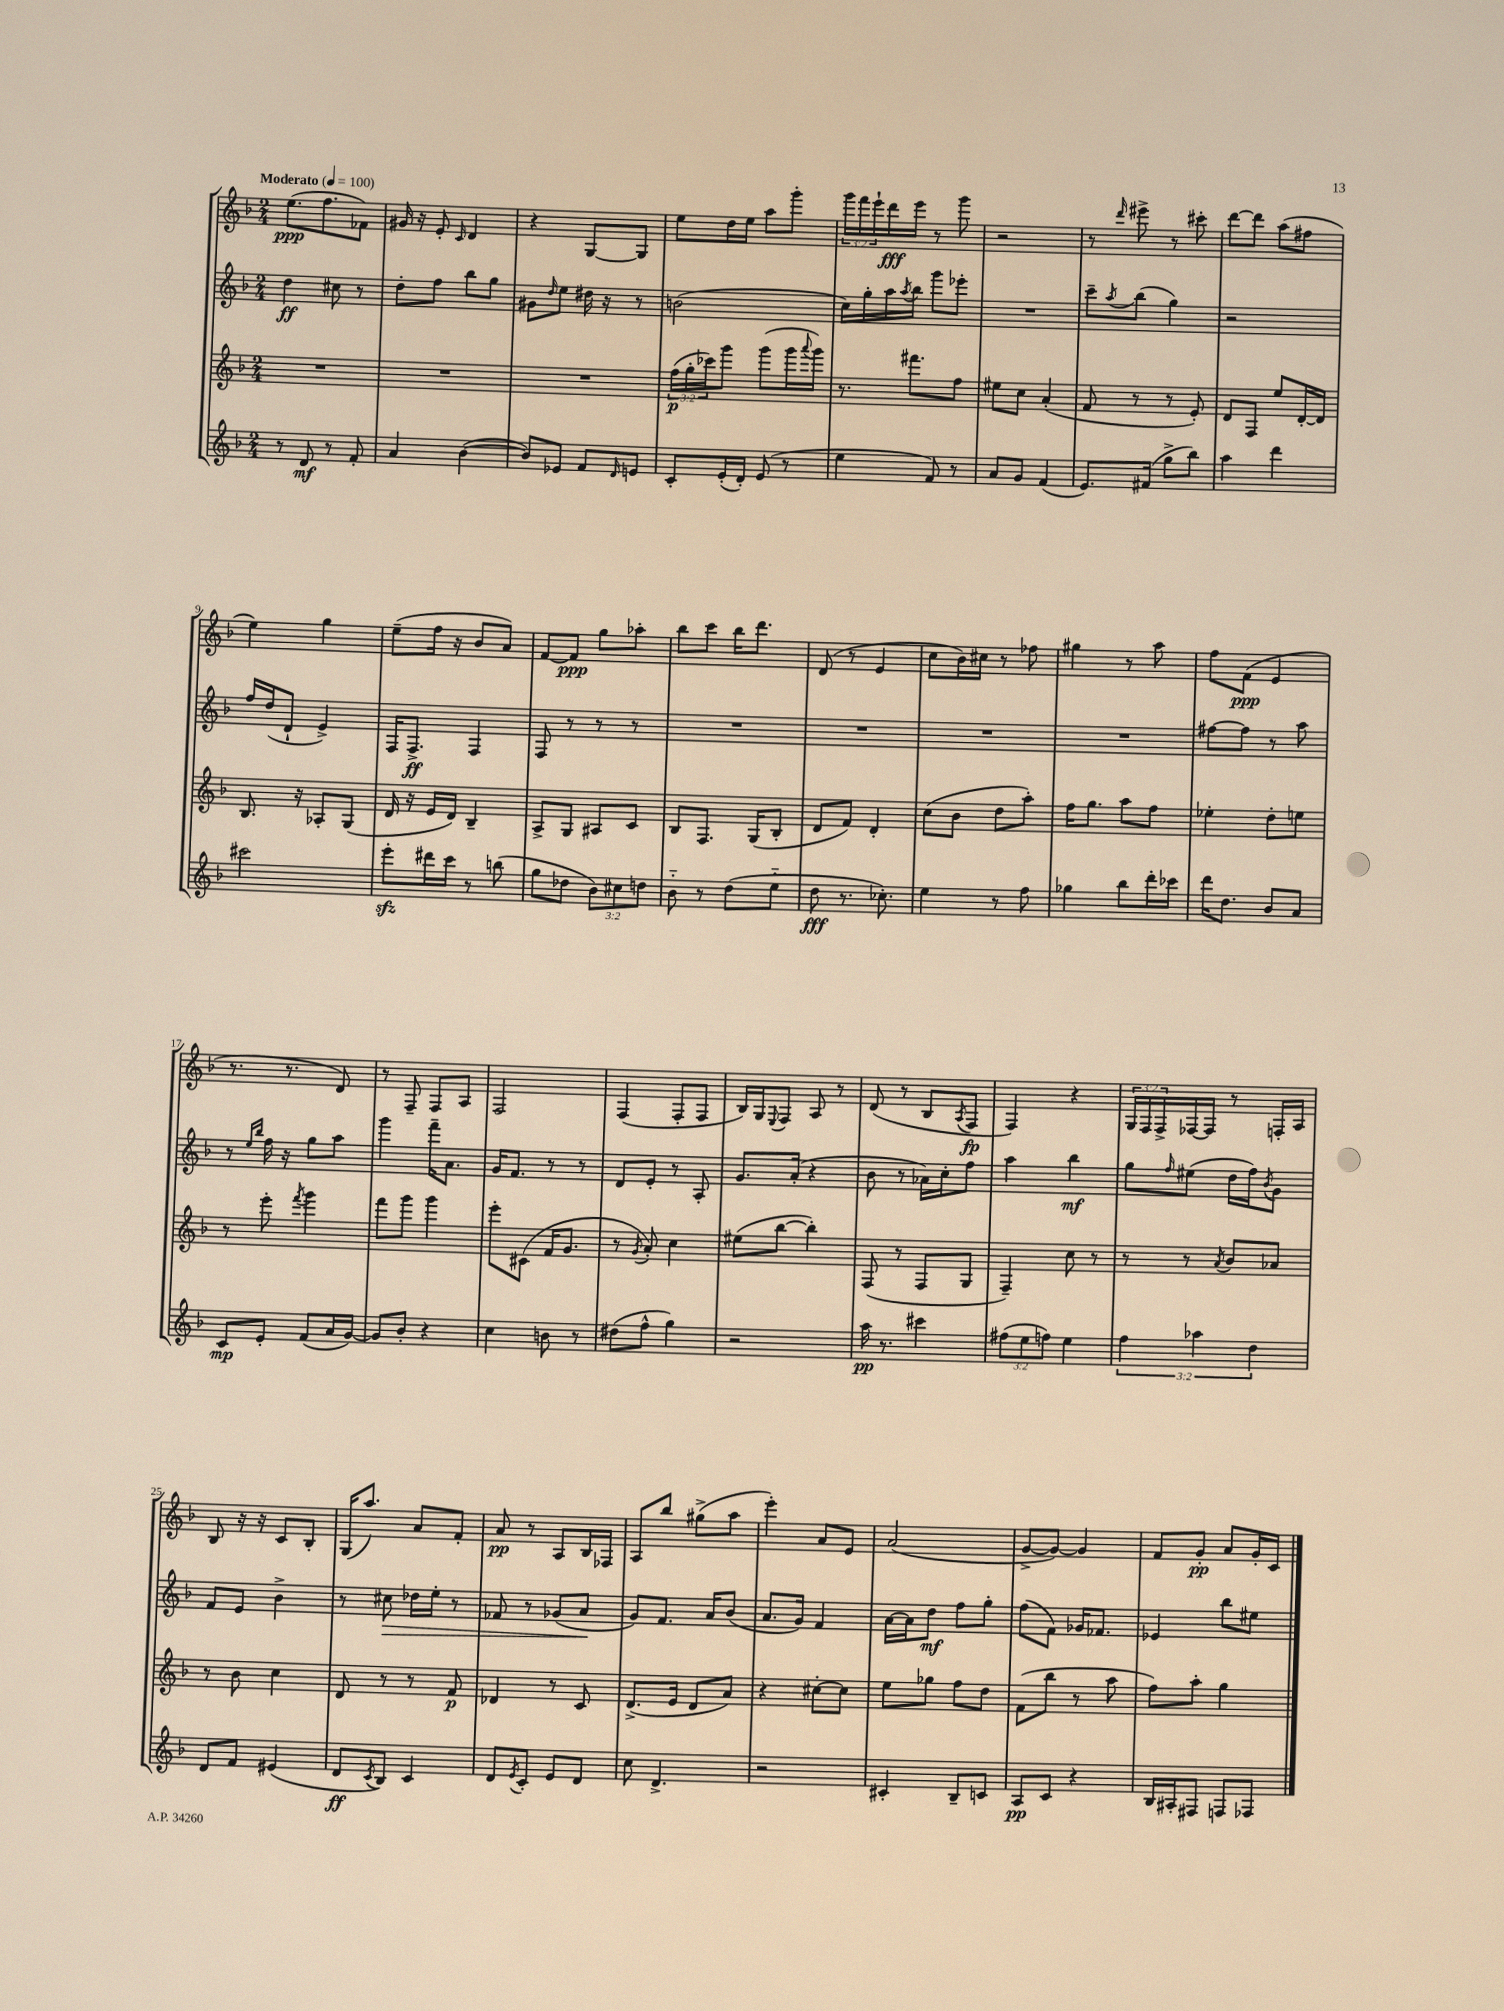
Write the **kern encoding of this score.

**kern	**dynam	**kern	**dynam	**kern	**dynam	**kern	**dynam
*part4	*part4	*part3	*part3	*part2	*part2	*part1	*part1
*staff4	*staff4	*staff3	*staff3	*staff2	*staff2	*staff1	*staff1
*clefG2	*	*clefG2	*	*clefG2	*	*clefG2	*
*k[b-]	*	*k[b-]	*	*k[b-]	*	*k[b-]	*
*M2/4	*	*M2/4	*	*M2/4	*	*M2/4	*
*MM100	*	*MM100	*	*MM100	*	*MM100	*
=1	=1	=1	=1	=1	=1	=1	=1
!	!	!	!	!	!	!LO:TX:a:B:t=Moderato	!
8r	.	2r	.	4dd\	ff	(8.ee\L	ppp
8d/	mf	.	.	.	.	.	.
.	.	.	.	.	.	8.ff\	.
8r	.	.	.	8cc#X\	.	.	.
8f'/	.	.	.	8r	.	8f-X\J)	.
=2	=2	=2	=2	=2	=2	=2	=2
4a/	.	2r	.	8dd'\L	.	16g#X/	.
.	.	.	.	.	.	16r	.
.	.	.	.	8ff\J	.	8e'/	.
.	.	.	.	.	.	16qqc/	.
([4b-\	.	.	.	8bb-\L	.	4d/	.
.	.	.	.	8gg\J	.	.	.
=3	=3	=3	=3	=3	=3	=3	=3
8b-/L])	.	2r	.	8g#X\L	.	4r	.
.	.	.	.	16qqdd/	.	.	.
8e-X/J	.	.	.	8ee\J	.	.	.
8f/L	.	.	.	16dd#X\	.	[8G/L	.
.	.	.	.	16r	.	.	.
16qqd/	.	.	.	.	.	.	.
8en/J	.	.	.	8r	.	8G/J]	.
=4	=4	=4	=4	=4	=4	=4	=4
8c'/L	.	(24ff\LL	p	(2bn\	.	8ee\L	.
.	.	24gg'\	.	.	.	.	.
.	.	24ccc-X\J)	.	.	.	.	.
(16e'/L	.	8ggg\J	.	.	.	16dd\L	.
16d'/JJ)	.	.	.	.	.	16ee\JJ	.
(8e/	.	(8ggg\L	.	.	.	8aa\L	.
8r	.	16ggg\L	.	.	.	8ggg'\J	.
.	.	8qqaaa/	.	.	.	.	.
.	.	16ggg\JJ)	.	.	.	.	.
=5	=5	=5	=5	=5	=5	=5	=5
4ee\	.	8.r	.	16cc\LL)	.	24ggg\LL	.
.	.	.	.	.	.	24fff\	.
.	.	.	.	16gg'\	.	.	.
.	.	.	.	.	.	24eee`\	.
.	.	.	.	16aa\	.	16ddd\	fff
.	.	.	.	8qaa/	.	.	.
.	.	8.fff#X\L	.	16bb-\JJ	.	16eee\JJ	.
8f/)	.	.	.	8ggg\L	.	8r	.
8r	.	8ff\J	.	8eee-X'\J	.	8ggg\	.
=6	=6	=6	=6	=6	=6	=6	=6
8a/L	.	8ee#X\L	.	2r	.	2r	.
8g/J	.	8cc\J	.	.	.	.	.
(4f/	.	(4a'/	.	.	.	.	.
=7	=7	=7	=7	=7	=7	=7	=7
8.e/L)	.	8f/	.	8ccc~\L	.	8r	.
.	.	.	.	8qaa/	.	16qqddd/	.
.	.	8r	.	(8bb-\J	.	8eee#X^\	.
(16f#X/Jk	.	.	.	.	.	.	.
8gg^\L	.	8r	.	4gg\)	.	8r	.
8bb-\J)	.	8e'/)	.	.	.	8ccc#X'\	.
=8	=8	=8	=8	=8	=8	=8	=8
4aa\	.	8d/L	.	2r	.	[8ddd\L	.
.	.	8F/J	.	.	.	8ddd\J]	.
4ddd\	.	8ee/L	.	.	.	(8aa\L	.
.	.	[16d'/L	.	.	.	8ff#X\J	.
.	.	16d/JJ]	.	.	.	.	.
!!LO:LB:g=z
=9	=9	=9	=9	=9	=9	=9	=9
2ccc#X\	.	8.B-/	.	16ff/LL	.	4ee\)	.
.	.	.	.	(16dd/J	.	.	.
.	.	.	.	8d`/J	.	.	.
.	.	16r	.	.	.	.	.
.	.	8A-X'/L	.	4e^/)	.	4gg\	.
.	.	(8G/J	.	.	.	.	.
=10	=10	=10	=10	=10	=10	=10	=10
8eeezz'\L	.	16d/	.	16F/KL	.	(8ee~\L	.
.	.	16r	.	8.F^/J	ff	.	.
16ddd#X\L	.	16e/LL	.	.	.	16ff\Jk	.
16ccc\JJ	.	16d/JJ)	.	.	.	16r	.
8r	.	4B-~/	.	4F/	.	8b-/L	.
(8bbn\	.	.	.	.	.	8a/J)	.
=11	=11	=11	=11	=11	=11	=11	=11
8gg\L	.	8A^/L	.	8F/	.	[8f/L	.
8dd-X\J	.	8G/J	.	8r	.	8f/J]	ppp
12b-\L)	.	8A#X/L	.	8r	.	8gg\L	.
12cc#X\	.	.	.	.	.	.	.
.	.	8c/J	.	8r	.	8aa-X'\J	.
12ddn\J	.	.	.	.	.	.	.
=12	=12	=12	=12	=12	=12	=12	=12
8b-\	.	8B-/L	.	2r	.	8bb-\L	.
8r	.	8.F/J	.	.	.	8ccc\J	.
(8dd\L	.	.	.	.	.	16bb-\KL	.
.	.	(16G/KL	.	.	.	8.ddd\J	.
8ee\J	.	8B-'/J	.	.	.	.	.
=13	=13	=13	=13	=13	=13	=13	=13
8dd\	fff	8d/L	.	2r	.	(8d/	.
8.r	.	8f/J)	.	.	.	8r	.
.	.	4d'/	.	.	.	4e/	.
8.cc-X'\)	.	.	.	.	.	.	.
=14	=14	=14	=14	=14	=14	=14	=14
4ee\	.	(8cc\L	.	2r	.	8cc\L	.
.	.	8b-\J	.	.	.	16b-\L)	.
.	.	.	.	.	.	16cc#X\JJ	.
8r	.	8dd\L	.	.	.	8r	.
8ff\	.	8aa'\J)	.	.	.	8ff-X\	.
=15	=15	=15	=15	=15	=15	=15	=15
4gg-X\	.	16ff\KL	.	2r	.	4gg#X\	.
.	.	8.gg\J	.	.	.	.	.
8bb-\L	.	8aa\L	.	.	.	8r	.
16ddd'\L	.	8ff\J	.	.	.	8aa\	.
16ccc-X\JJ	.	.	.	.	.	.	.
=16	=16	=16	=16	=16	=16	=16	=16
16ddd\KL	.	4ee-X'\	.	[8ff#X\L	.	8ff\L	.
8.dd\J	.	.	.	.	.	.	.
.	.	.	.	8ff#\J]	.	(8f\J	ppp
8b-/L	.	8dd'\L	.	8r	.	4e/	.
8a/J	.	8een\J	.	8aa\	.	.	.
!!LO:LB:g=z
=17	=17	=17	=17	=17	=17	=17	=17
8c/L	mp	8r	.	8r	.	8.r	.
.	.	.	.	16qqee/LL	.	.	.
.	.	.	.	16qqbb-/JJ	.	.	.
8e'/J	.	8eee'\	.	16ff\	.	.	.
.	.	.	.	16r	.	8.r	.
.	.	8qfff/	.	.	.	.	.
(8f/L	.	4ggg\	.	8gg\L	.	.	.
16a/L	.	.	.	8aa\J	.	8d/)	.
[16g/JJ)	.	.	.	.	.	.	.
=18	=18	=18	=18	=18	=18	=18	=18
8g/L]	.	8fff\L	.	4ggg\	.	8r	.
8b-'/J	.	8ggg\J	.	.	.	8F~/	.
4r	.	4ggg\	.	16fff~\KL	.	8F/L	.
.	.	.	.	8.a\J	.	.	.
.	.	.	.	.	.	8A/J	.
=19	=19	=19	=19	=19	=19	=19	=19
4cc\	.	8eee'\L	.	16g/KL	.	2F/	.
.	.	.	.	8.f/J	.	.	.
.	.	(8c#X\J	.	.	.	.	.
8bn\	.	16f/KL	.	8r	.	.	.
.	.	8.g/J	.	.	.	.	.
8r	.	.	.	8r	.	.	.
=20	=20	=20	=20	=20	=20	=20	=20
(8dd#X\L	.	8r	.	8d/L	.	(4F/	.
.	.	8qg/	.	.	.	.	.
8ff^^\J	.	8a'/)	.	8e'/J	.	.	.
4gg\)	.	4cc\	.	8r	.	8F'/L	.
.	.	.	.	8A'/	.	8F/J	.
=21	=21	=21	=21	=21	=21	=21	=21
2r	.	(8ee#X\L	.	8.g/L	.	16B-/LL)	.
.	.	.	.	.	.	16G/J	.
.	.	.	.	.	.	8qqE/	.
.	.	[8bb-\J	.	.	.	8F/J	.
.	.	.	.	(16a'/Jk	.	.	.
.	.	4bb-'\])	.	4r	.	8A/	.
.	.	.	.	.	.	8r	.
=22	=22	=22	=22	=22	=22	=22	=22
16aa\	pp	(8F/	.	8b-\	.	(8d/	.
8.r	.	.	.	.	.	.	.
.	.	8r	.	8r	.	8r	.
4ccc#X\	.	8F/L	.	16a-X\LL)	.	8B-/L	.
.	.	.	.	16cc'\J	.	.	.
.	.	.	.	.	.	8qA/	.
.	.	8G/J	.	8ff\J	.	8F/J	fp
=23	=23	=23	=23	=23	=23	=23	=23
(12ff#X\L	.	4F~/)	.	4aa\	.	4F/)	.
12ee\	.	.	.	.	.	.	.
12ffn\J)	.	.	.	.	.	.	.
4ee\	.	8cc\	.	4bb-\	mf	4r	.
.	.	8r	.	.	.	.	.
=24	=24	=24	=24	=24	=24	=24	=24
6ff\	.	8r	.	8gg\L	.	24G/LL	.
.	.	.	.	.	.	24F/	.
.	.	.	.	.	.	24F^/	.
.	.	.	.	16qqff/	.	.	.
.	.	8r	.	(8ee#X\J	.	[16F-X/	.
6aa-X\	.	.	.	.	.	.	.
.	.	.	.	.	.	16F-/JJ]	.
.	.	8qa/	.	.	.	.	.
.	.	8b-/L	.	16dd\LL	.	8r	.
.	.	.	.	16ff\J)	.	.	.
6dd\	.	.	.	.	.	.	.
.	.	.	.	8qb-/	.	.	.
.	.	8a-X/J	.	8g\J	.	16Fn'/LL	.
.	.	.	.	.	.	16A/JJ	.
!!LO:LB:g=z
=25	=25	=25	=25	=25	=25	=25	=25
8d/L	.	8r	.	8f/L	.	8B-/	.
8f/J	.	8b-\	.	8e/J	.	16r	.
.	.	.	.	.	.	16r	.
(4e#X/	.	4cc\	.	4b-^\	.	8c/L	.
.	.	.	.	.	.	8B-'/J	.
=26	=26	=26	=26	=26	=26	=26	=26
8d/L	ff	8d/	.	8r	.	(16G/KL	.
.	.	.	.	.	.	8.aa/J)	.
8qc/	.	.	.	.	.	.	.
!	!	!	!	!	!LO:HP:b	!	!
8B-/J)	.	8r	.	8cc#X\	>	.	.
4c/	.	8r	.	16dd-X\LL	.	8a/L	.
.	.	.	.	16ee'\JJ	.	.	.
.	.	8f/	p	8r	.	8f'/J	.
=27	=27	=27	=27	=27	=27	=27	=27
8d/L	.	4d-X/	.	8f-X/	.	8a/	pp
8qe/	.	.	.	.	.	.	.
8c'/J	.	.	.	8r	.	8r	.
8e/L	.	8r	.	(8g-X/L	.	8A/L	.
8d/J	.	8c/	.	8a/J	.	16B-/L	.
.	.	.	.	.	.	16F-X/JJ	.
.	.	.	.	.	]	.	.
=28	=28	=28	=28	=28	=28	=28	=28
8cc\	.	(8.d^/L	.	8g/L)	.	8A/L	.
4.d^/	.	.	.	8.f/J	.	8bb-/J	.
.	.	16e/Jk	.	.	.	.	.
.	.	8d/L	.	.	.	(8gg#X^\L	.
.	.	.	.	16a/KL	.	.	.
.	.	8a/J)	.	(8b-/J	.	8aa\J	.
=29	=29	=29	=29	=29	=29	=29	=29
2r	.	4r	.	8.a/L	.	4eee'\)	.
.	.	.	.	16g/Jk)	.	.	.
.	.	[8cc#X'\L	.	4f/	.	8a/L	.
.	.	8cc#\J]	.	.	.	8e/J	.
=30	=30	=30	=30	=30	=30	=30	=30
4c#X'/	.	8ee\L	.	[16a\LL	.	(2a/	.
.	.	.	.	16a\J]	.	.	.
.	.	8gg-X\J	.	8dd\J	mf	.	.
8B-~/L	.	8ff\L	.	8ff\L	.	.	.
8cn/J	.	8dd\J	.	8gg'\J	.	.	.
=31	=31	=31	=31	=31	=31	=31	=31
8A/L	pp	(8f\L	.	(8ff\L	.	[8g^/L	.
8c/J	.	8bb-\J	.	8f\J)	.	8g/J_)	.
4r	.	8r	.	16g-X/KL	.	4g/]	.
.	.	.	.	8.f-X/J	.	.	.
.	.	8aa\	.	.	.	.	.
=32	=32	=32	=32	=32	=32	=32	=32
16B-/LL	.	8ff\L)	.	4e-X/	.	8f/L	.
16A#X'/J	.	.	.	.	.	.	.
8F#X/J	.	8aa'\J	.	.	.	8g'/J	pp
8Fn/L	.	4gg\	.	8bb-\L	.	8a/L	.
8F-X/J	.	.	.	8ee#X\J	.	16g'/L	.
.	.	.	.	.	.	16c/JJ	.
==	==	==	==	==	==	==	==
*-	*-	*-	*-	*-	*-	*-	*-
